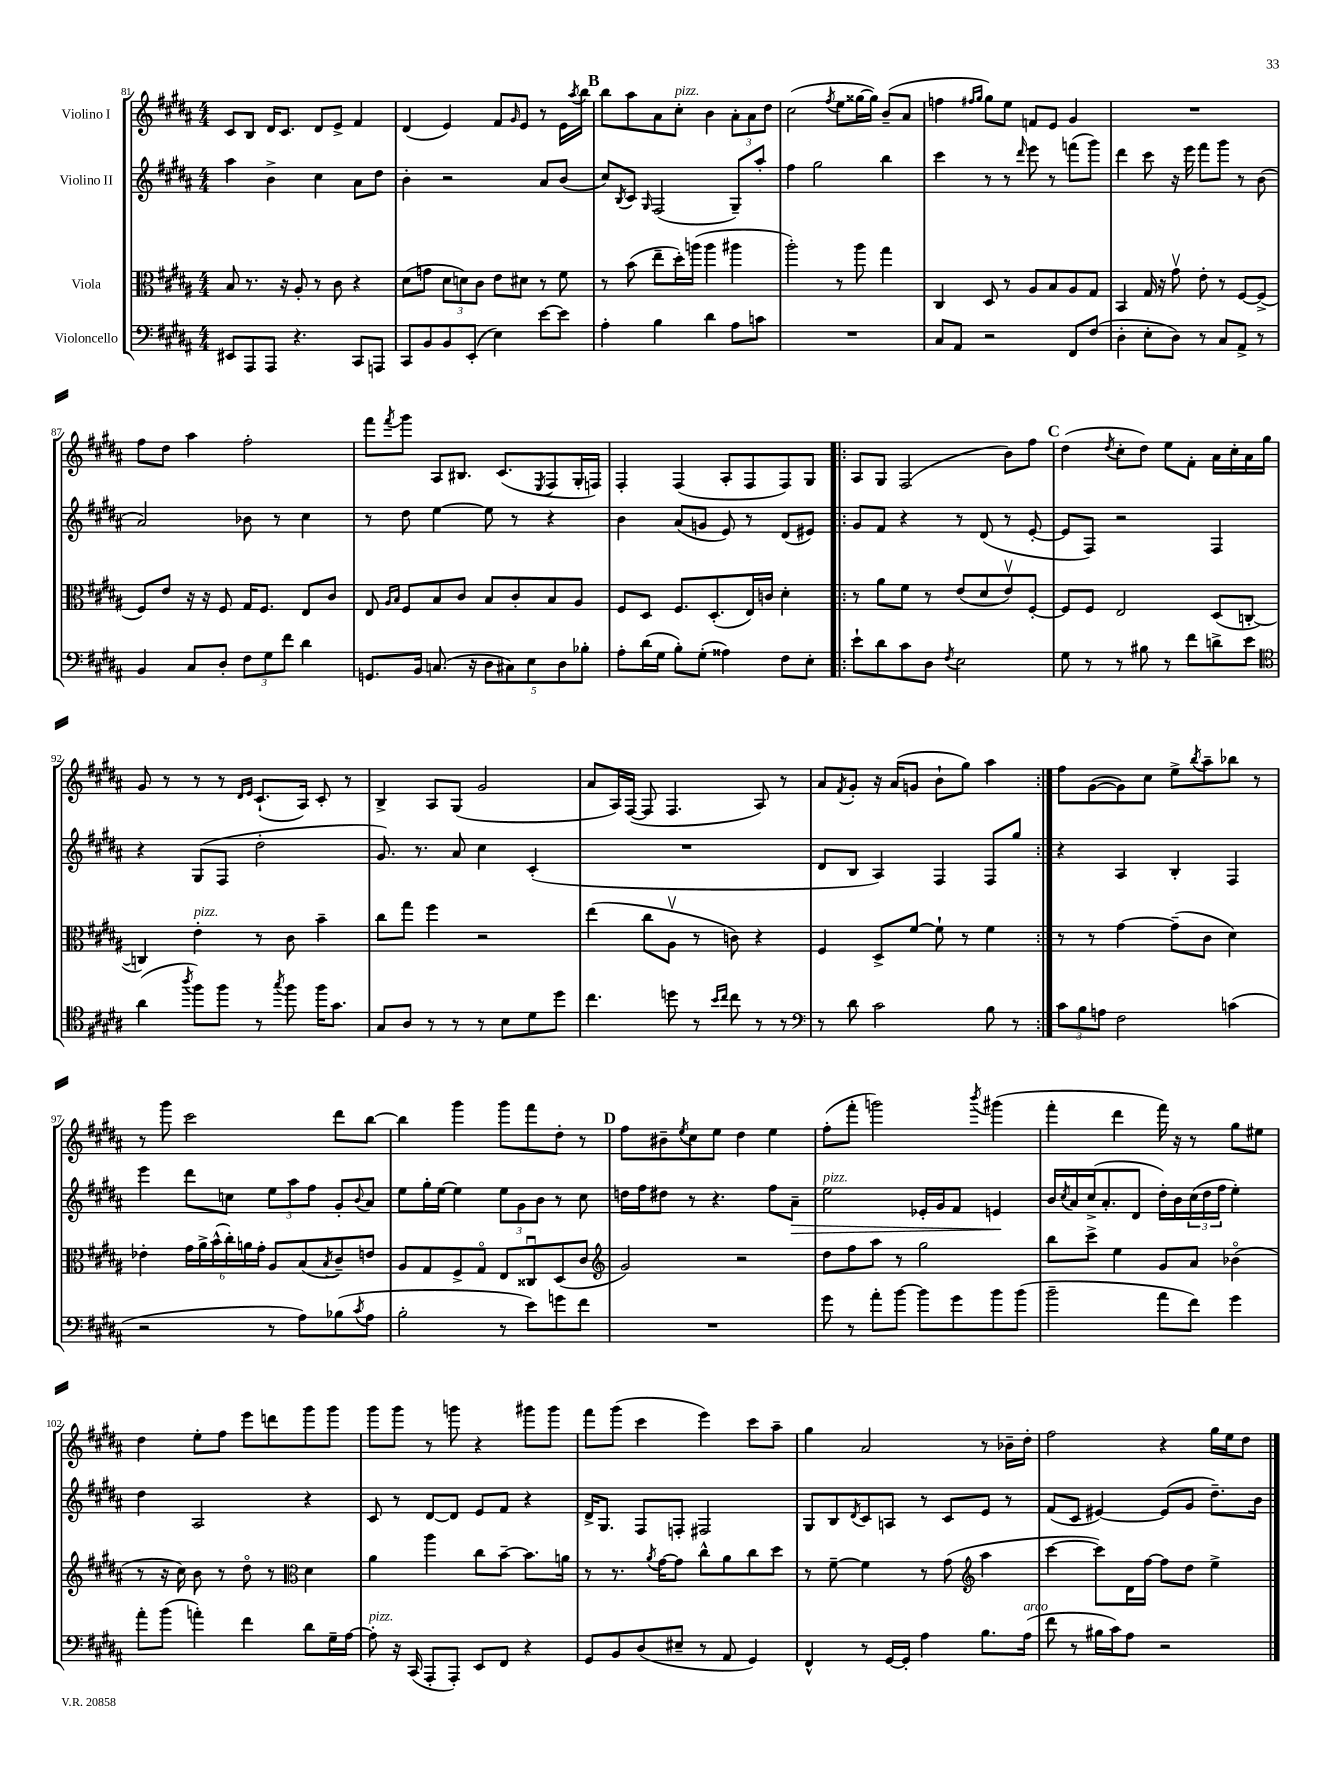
<<
\new StaffGroup <<
\new Staff = "s0" \with { instrumentName = "Violino I" } {
    \clef treble \key b \major \numericTimeSignature \time 4/4
    cis'8 b8 dis'16 cis'8. dis'8 e'8-> fis'4 |
    dis'4( e'4) fis'8 \grace { gis'16 } e'8 r8 e'16 \acciaccatura { ais''8 } b''16 |
    \mark \markup { \bold "B" } b''8 ais''8 ais'8 cis''8-.^\markup { \italic "pizz." } b'4 \tuplet 3/2 { ais'8-. ais'8 dis''8 } |
    cis''2( \acciaccatura { fis''8 } e''8 gisis''16~ gisis''16) b'8--( ais'8 |
    f''4 \grace { fis''16 gis''16 } gis''8) e''8 f'8 e'8 gis'4 |
    R1 |
    fis''8 dis''8 ais''4 fis''2-. |
    fis'''8 \acciaccatura { fis'''8 } gis'''8 ais8 bis8. cis'8.( \acciaccatura { e8 } fis8 gis16-. f16) |
    fis4-. fis4( ais8-. fis8 fis8) gis8 |
    \repeat volta 2 { ais8 gis8 fis2( b'8) fis''8 |
    \mark \markup { \bold "C" } dis''4( \acciaccatura { dis''8 } cis''8-. dis''8) e''8 fis'8-. ais'16 cis''16-. ais'16 gis''16 |
    gis'8 r8 r8 r8 \grace { dis'16 e'16 } cis'8.-!( ais16) cis'8-. r8 |
    b4-> ais8 gis8( gis'2 |
    ais'8 ais16) fis16~( fis8 fis4. ais8) r8 |
    ais'8 \acciaccatura { fis'8 } gis'8-. r16 ais'16( g'8 b'8-! gis''8) ais''4 | }
    fis''8 gis'8~( gis'8) cis''8 e''8-> \acciaccatura { b''8 } ais''8-- bes''8 r8 |
    r8 gis'''8 cis'''2 dis'''8 b''8~ |
    b''4 gis'''4 gis'''8 fis'''8 dis''8-. r8 |
    \mark \markup { \bold "D" } fis''8 bis'8-- \acciaccatura { e''8 } cis''8 e''8 dis''4 e''4 |
    fis''8-.( fis'''8-. g'''2) \acciaccatura { b'''8 } gis'''4( |
    fis'''4-. dis'''4 fis'''16) r16 r8 gis''8 eis''8 |
    dis''4 e''8-. fis''8 e'''8 d'''8 gis'''8 gis'''8 |
    gis'''8 gis'''8 r8 g'''8 r4 gis'''8 gis'''8 |
    fis'''8 gis'''8( cis'''4 e'''4) cis'''8 ais''8-- |
    gis''4 ais'2 r8 bes'16-- dis''16-. |
    fis''2 r4 gis''16 e''16 dis''8 \bar "|." |
}
\new Staff = "s1" \with { instrumentName = "Violino II" } {
    \clef treble \key b \major \numericTimeSignature \time 4/4
    ais''4 b'4-> cis''4 ais'8 dis''8 |
    b'4-. r2 ais'8 b'8( |
    \mark \markup { \bold "B" } cis''8) \acciaccatura { b8 } cis'8 \grace { gis16 } fis2( gis8--) ais''8-. |
    fis''4 gis''2 b''4 |
    cis'''4 r8 r8 \grace { dis'''16 } e'''8 r8 f'''8( gis'''8) |
    dis'''4 cis'''8 r16 e'''16 fis'''8 gis'''8 r8 b'8( |
    ais'2) bes'8 r8 cis''4 |
    r8 dis''8 e''4~ e''8 r8 r4 |
    b'4 ais'8( g'8 e'8) r8 dis'8( eis'8) |
    \repeat volta 2 { gis'8 fis'8 r4 r8 dis'8( r8 e'8~-. |
    \mark \markup { \bold "C" } e'8 fis8) r2 fis4 |
    r4 gis8( fis8 dis''2-. |
    gis'8.) r8. ais'8 cis''4 cis'4-.( |
    R1 |
    dis'8 b8 ais4) fis4 fis8 gis''8 | }
    r4 ais4 b4-. fis4 |
    e'''4 dis'''8 c''8 \tuplet 3/2 { e''8 ais''8 fis''8 } gis'8-. \appoggiatura { b'8 } ais'8 |
    e''8 gis''16-. e''16~ e''4 \tuplet 3/2 { e''8 gis'8 b'8 } r8 cis''8 |
    \mark \markup { \bold "D" } d''16 fis''16 dis''8 r8 r4. fis''8 ais'8--\> |
    e''2^\markup { \italic "pizz." } ees'16-. gis'16 fis'8 e'4\! |
    b'16 \acciaccatura { cis''8 } ais'16 cis''16->( ais'8.-. dis'8 dis''16-.) b'16 \tuplet 3/2 { cis''16( dis''16 fis''16 } e''4-.) |
    dis''4 ais2 r4 |
    cis'8 r8 dis'8~ dis'8 e'8 fis'8 r4 |
    dis'16-> gis8. fis8 f8-. fis2 |
    gis8 b8 \acciaccatura { dis'8 } cis'8 a8 r8 cis'8 e'8 r8 |
    fis'8( cis'8 eis'4~) eis'8( gis'8 dis''8.--) b'16 \bar "|." |
}
\new Staff = "s2" \with { instrumentName = "Viola" } {
    \clef alto \key b \major \numericTimeSignature \time 4/4
    b8 r8. r16 ais8-. r8 cis'8 r4 |
    dis'8( g'8 \tuplet 3/2 { dis'8 d'8) cis'8 } e'8 dis'8 r8 fis'8 |
    \mark \markup { \bold "B" } r8 b'8( e''8-- dis''16-.) a''16( a''4 ais''4 |
    ais''2-.) r8 ais''8 gis''4 |
    cis4 dis8 r8 ais8 b8 ais8 gis8 |
    b,4 gis16 r16 gis'8\upbow e'8-. r8 fis8~ fis8->( |
    fis8) e'8 r16 r16 fis8 gis16 fis8. e8 cis'8 |
    e8 \grace { ais16 b16 } fis8 b8 cis'8 b8 cis'8-. b8 ais8 |
    fis8 dis8 fis8. dis8.-.( e16) c'16 dis'4-. |
    \repeat volta 2 { r8 ais'8 fis'8 r8 e'8( dis'8 e'8\upbow) fis8~-. |
    \mark \markup { \bold "C" } fis8 fis8 e2 dis8( c8~-. |
    c4) e'4-.^\markup { \italic "pizz." } r8 cis'8 b'4-- |
    cis''8 gis''8 fis''4 r2 |
    e''4( cis''8 ais8\upbow r8 c'8) r4 |
    fis4 dis8-> fis'8~ fis'8-! r8 fis'4 | }
    r8 r8 gis'4~ gis'8--( cis'8 dis'4) |
    ees'4-. \tuplet 6/4 { gis'16 ais'16-> b'16-^( cis''16-.) a'16 gis'16-. } ais8 b8( \acciaccatura { b8 } cis'8--) e'8 |
    ais8 gis8 fis8-> gis8\flageolet e8 cisis8\downbow dis8( cis'8 |
    \mark \markup { \bold "D" } \clef treble gis'2) r2 |
    dis''8 fis''8 ais''8 r8 gis''2 |
    b''8 cis'''8-> e''4 gis'8 ais'8 bes'4\flageolet( |
    r8 r16 cis''16) b'8 r8 dis''8\flageolet r8 \clef alto dis'4 |
    ais'4 ais''4 cis''8 b'8~-- b'8. a'16 |
    r8 r8. \acciaccatura { ais'8 } gis'16~ gis'8 cis''8-^ ais'8 cis''8 dis''8 |
    r8 fis'8~-- fis'4 r8 gis'8( \clef treble ais''4 |
    cis'''4~ cis'''8) dis'16 fis''16~ fis''8 dis''8 e''4-> \bar "|." |
}
\new Staff = "s3" \with { instrumentName = "Violoncello" } {
    \clef bass \key b \major \numericTimeSignature \time 4/4
    eis,8 ais,,8 ais,,8 r4. cis,8 a,,8 |
    cis,8 b,8 b,8 e,8-.( e4) e'8~ e'8 |
    \mark \markup { \bold "B" } ais4-. b4 dis'4 ais8 c'8 |
    R1 |
    cis8 ais,8 r2 fis,8 fis8( |
    dis4-. e8-. dis8) r8 cis8 ais,8-> r8 |
    b,4 cis8 dis8-. \tuplet 3/2 { fis8 gis8 fis'8 } dis'4 |
    g,8. b,16 c8.( r16 \tuplet 5/4 { dis8 cis8) e8 dis8 bes8-. } |
    ais8-. dis'16( gis16 b8-.) gis8-.( aisis4) fis8 e8-. |
    \repeat volta 2 { e'8-! dis'8 cis'8 dis8 \acciaccatura { fis8 } e2 |
    \mark \markup { \bold "C" } gis8 r8 r8 bis8 r8 fis'8 d'8-> e'8 |
    \clef tenor ais'4( \acciaccatura { ais''8 } fis''8) fis''8 r8 \acciaccatura { gis''8 } fis''8 fis''16 gis'8. |
    gis8 ais8 r8 r8 r8 b8 dis'8 dis''8 |
    cis''4. d''8 r8 \grace { b'16 cis''16 } cis''8 r8 r8 |
    \clef bass r8 dis'8 cis'2 b8 r8 | }
    \tuplet 3/2 { cis'8 b8 a8 } fis2 c'4( |
    r2 r8 ais8) bes8( \acciaccatura { cis'8 } ais8 |
    b2-. r8 e'8) g'8 fis'8 |
    \mark \markup { \bold "D" } R1 |
    gis'8 r8 ais'8-. b'8~ b'8 gis'8 b'8 b'8( |
    b'2-- ais'8 fis'8) gis'4 |
    ais'8-. b'8( a'4-.) fis'4 dis'8 gis16-- ais16~ |
    ais8-.^\markup { \italic "pizz." } r16 cis,16( ais,,8-. ais,,8-.) e,8 fis,8 r4 |
    gis,8 b,8 dis8( eis8-- r8 ais,8 gis,4) |
    fis,4-^ r8 gis,16~ gis,16-. ais4 b8. ais16^\markup { \italic "arco" }( |
    fis'8 r8 bis16 cis'16) ais8 r2 \bar "|." |
}
>>
>>
\layout { \context { \Score currentBarNumber = #81 } }
